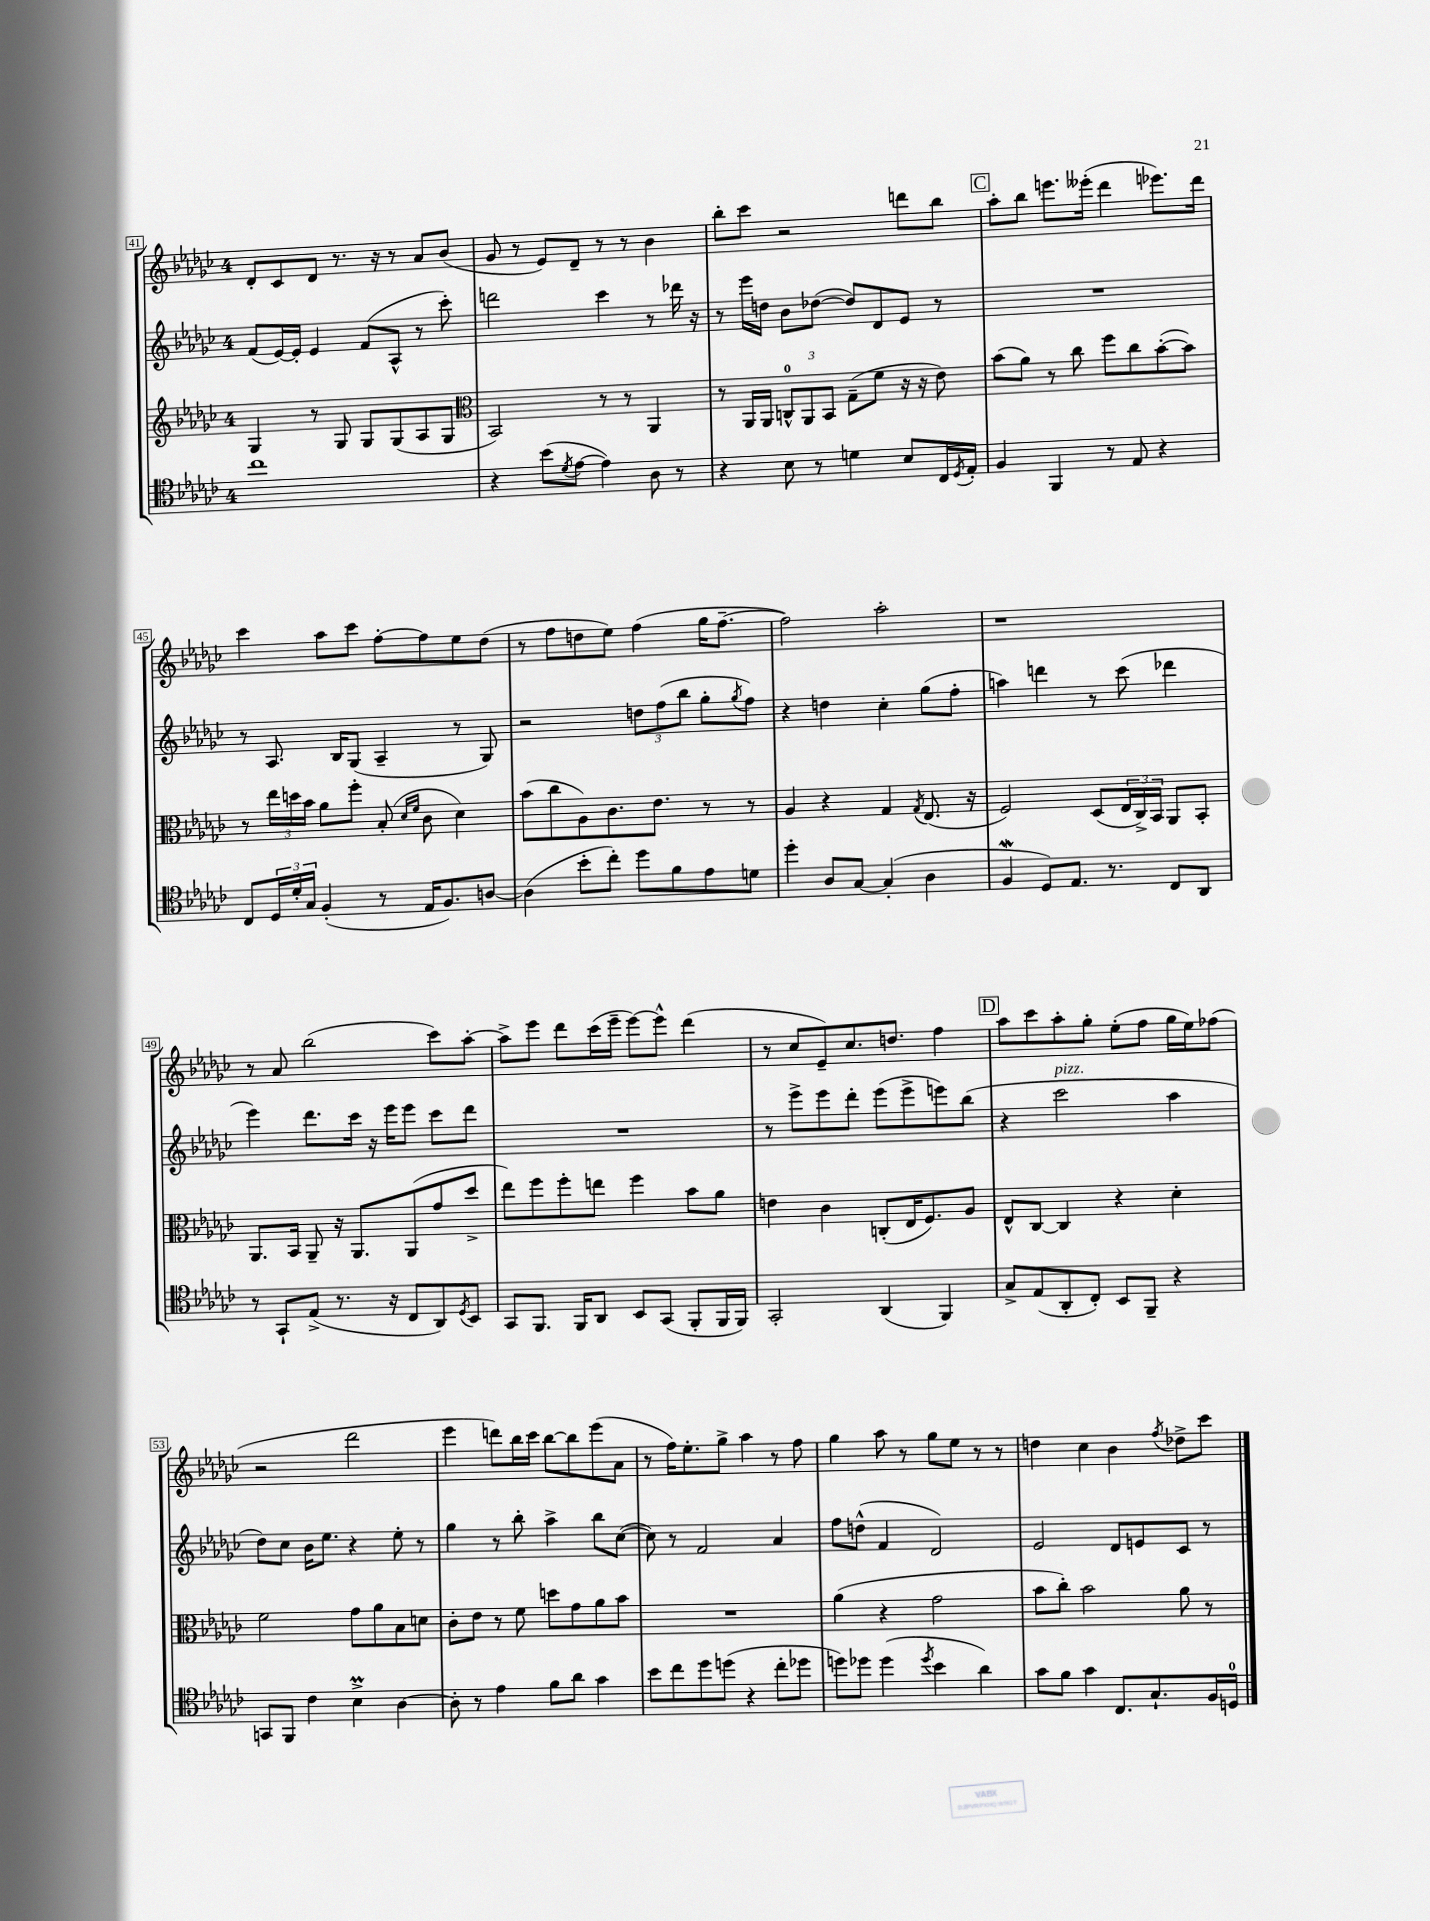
<<
\new StaffGroup <<
\new Staff = "s0" {
    \clef treble \key ges \major \once \override Staff.TimeSignature.style = #'single-digit \time 4/4
    des'8-. ces'8 des'8 r8. r16 r8 aes'8 bes'8( |
    ges'8 r8 ees'8) des'8-- r8 r8 bes'4 |
    bes''8-. ces'''8 r2 d'''8 bes''8 |
    \mark \markup { \box "C" } aes''8-. bes''8 e'''8. eeses'''16-.( des'''4 ees'''8.) des'''16 |
    ces'''4 aes''8 ces'''8 f''8~-. f''8 ees''8 des''8( |
    r8 f''8 d''8 ees''8) f''4( ges''16 f''8.~-- |
    f''2) aes''2-. |
    r1 |
    r8 aes'8 bes''2( ces'''8) aes''8~-. |
    aes''8-> ees'''8 des'''8 ces'''16( ees'''16-- ees'''8~) ees'''8-^ des'''4( |
    r8 ces''8 ees'8--) ces''8. d''8. f''4 |
    \mark \markup { \box "D" } aes''8 ces'''8 aes''8-. ges''8-. ees''8-.( f''8 ges''16 ees''16) fes''8( |
    r2 des'''2 |
    ees'''4 d'''8) bes''16 ces'''16 bes''8~ bes''8 ees'''8( aes'8 |
    r8 f''16) ees''8.-. ges''8-> aes''4 r8 f''8 |
    ges''4 aes''8 r8 ges''8 ees''8 r8 r8 |
    d''4 ces''4 bes'4 \acciaccatura { f''8 } des''8-> ces'''8 \bar "|." |
}
\new Staff = "s1" {
    \clef treble \key ges \major \once \override Staff.TimeSignature.style = #'single-digit \time 4/4
    f'8( ees'16~) ees'16-. ees'4 f'8( aes8-^ r8 ces'''8-.) |
    d'''2 ces'''4 r8 des'''16 r16 |
    r8 ees'''16 d''16 bes'8 des''8~( des''8) des'8 ees'8 r8 |
    \mark \markup { \box "C" } R1 |
    r8 aes8. bes16 ges8( aes4-- r8 ges8) |
    r2 \tuplet 3/2 { d''8 f''8( bes''8 } ges''8-. \acciaccatura { ges''8 } f''8) |
    r4 d''4 ces''4-. ges''8( f''8-. |
    a''4) d'''4 r8 ces'''8( des'''4 |
    ees'''4) des'''8. ces'''16 r16 ees'''16 ees'''8 ces'''8 des'''8 |
    R1 |
    r8 ees'''8-> ees'''8 des'''8-. ees'''8( ees'''8-> e'''8) bes''8( |
    \mark \markup { \box "D" } r4 ces'''2^\markup { \italic "pizz." } aes''4 |
    des''8) ces''8 bes'16 ees''8. r4 ees''8-. r8 |
    ges''4 r8 bes''8-. aes''4-> bes''8 ces''8~( |
    ces''8) r8 f'2 aes'4 |
    f''8 d''8-^( f'4 des'2) |
    ees'2 des'8 e'8 ces'8 r8 \bar "|." |
}
\new Staff = "s2" {
    \clef treble \key ges \major \once \override Staff.TimeSignature.style = #'single-digit \time 4/4
    ges4 r8 ges8 ges8 ges8( aes8 ges8 |
    \clef alto bes,2) r8 r8 aes,4 |
    r8 aes,16 aes,16 \tuplet 3/2 { c8-0-^ aes,8 bes,8 } ges8--( f'8 r16 r16 ees'8) |
    \mark \markup { \box "C" } bes'8( aes'8) r8 ces''8 f''8 ces''8 bes'8~-.( bes'8) |
    r8 \tuplet 3/2 { ees''16 d''16 bes'16 } aes'8 f''8-. bes8-.( \grace { des'16 f'16 } ces'8 des'4) |
    bes'8( ces''8 aes8) ces'8. ees'8. r8 r8 |
    aes4 r4 ges4 \acciaccatura { ges8 } ees8.( r16 |
    f2) des8( \tuplet 3/2 { ees16 ces16->) bes,16 } aes,8 bes,8-. |
    aes,8. bes,16 aes,8-- r16 aes,8. aes,8( ges'8 des''8-> |
    ees''8) f''8 f''8-. e''8 f''4 bes'8 aes'8 |
    e'4 ces'4 c8-.( ees16 f8.) aes8 |
    \mark \markup { \box "D" } ees8-^ ces8~ ces4 r4 des'4-. |
    f'2 ges'8 aes'8 bes8 d'8 |
    ces'8-. ees'8 r8 f'8 d''8 ges'8 aes'8 bes'8 |
    R1 |
    aes'4( r4 ges'2 |
    bes'8 ces''8-.) bes'2 aes'8 r8 \bar "|." |
}
\new Staff = "s3" {
    \clef tenor \key ges \major \once \override Staff.TimeSignature.style = #'single-digit \time 4/4
    ces''1 |
    r4 bes'8( \acciaccatura { des'8 } ees'8~ ees'4) aes8 r8 |
    r4 bes8 r8 d'4 bes8 ces16 \acciaccatura { des8 } ees16-. |
    \mark \markup { \box "C" } f4 f,4 r8 ees8 r4 |
    ces8 \tuplet 3/2 { des16 des'16-. ges16 } f4-.( r8 ees16 f8.) a8~ |
    a4( bes'8-. ces''8-.) des''8 f'8 ees'8 d'8 |
    des''4-. aes8 ges8~ ges4-.( aes4 |
    f4\mordent des8) ees8. r8. ces8 aes,8 |
    r8 ges,8-! ees8->( r8. r16 ces8 aes,8) \acciaccatura { des8 } bes,8 |
    ges,8 f,8. f,16 aes,8 bes,8 ges,8( f,8-. f,16 f,16) |
    ges,2-. aes,4( f,4) |
    \mark \markup { \box "D" } ges8-> ees8( aes,8-. ces8-.) bes,8 f,8-- r4 |
    g,8 f,8 ces'4 bes4->\prall aes4~ |
    aes8-. r8 ees'4 f'8 aes'8 ges'4 |
    bes'8 ces''8 des''8 d''8( r4 ces''8-. des''8 |
    d''8) des''8 des''4( \acciaccatura { des''8 } bes'4 aes'4) |
    ges'8 f'8 ges'4 ces8. ges8.-! f16 d16-0 \bar "|." |
}
>>
>>
\layout { \context { \Score currentBarNumber = #41 \override BarNumber.stencil = #(make-stencil-boxer 0.1 0.3 ly:text-interface::print) } }
